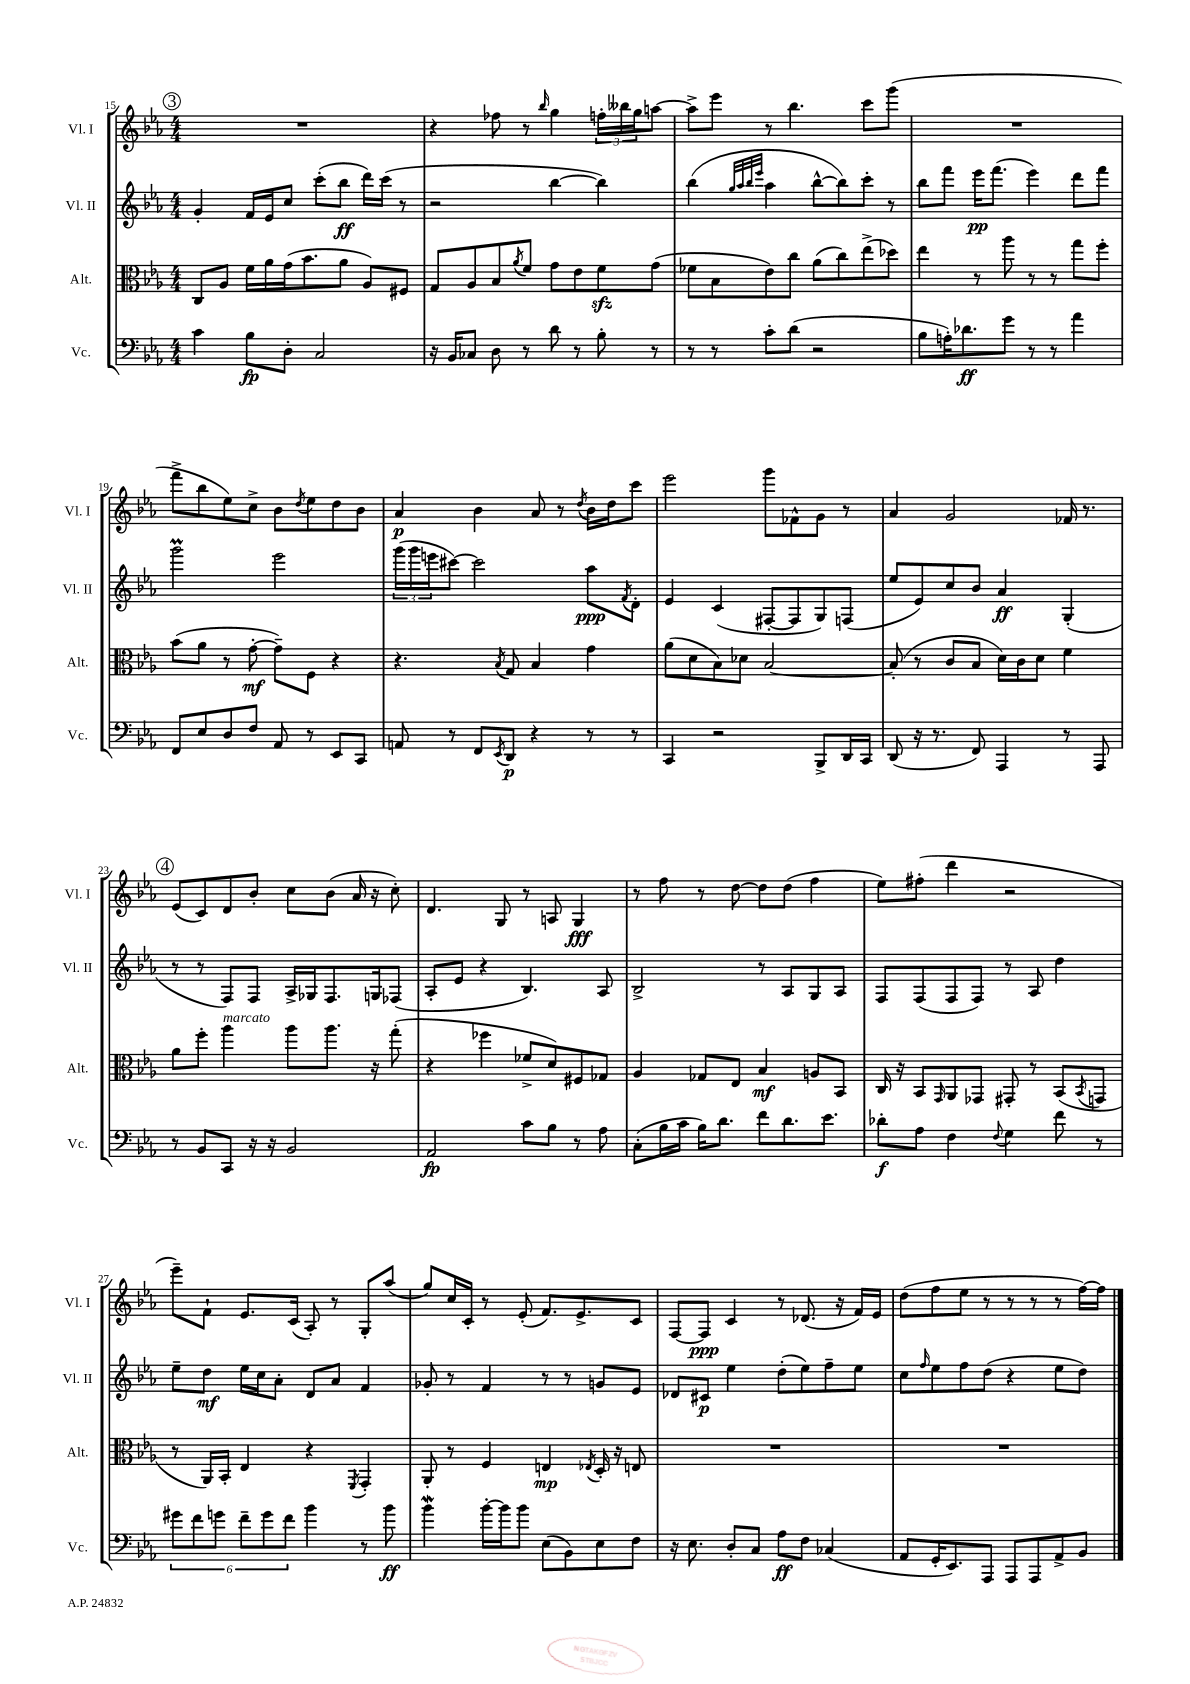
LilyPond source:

<<
\new StaffGroup <<
\new Staff = "s0" \with { instrumentName = "Vl. I" shortInstrumentName = "Vl. I" } {
    \clef treble \key ees \major \numericTimeSignature \time 4/4
    \mark \markup { \circle "3" } R1 |
    r4 fes''8 r8 \grace { bes''16 } g''4 \tuplet 3/2 { f''16-. beses''16 g''16 } a''8~ |
    a''8-> ees'''8 r8 bes''4. c'''8 g'''8( |
    R1 |
    f'''8-> bes''8 ees''8) c''8-> bes'8 \acciaccatura { d''8 } ees''8 d''8 bes'8 |
    aes'4\p bes'4 aes'8 r8 \acciaccatura { d''8 } bes'16 d''16 c'''8 |
    ees'''2 g'''8 fes'8-^ g'8 r8 |
    aes'4 g'2 fes'16 r8. |
    \mark \markup { \circle "4" } ees'8( c'8) d'8 bes'8-. c''8 bes'8( aes'16 r16 c''8-.) |
    d'4. g8 r8 a8 g4\fff |
    r8 f''8 r8 d''8~ d''8 d''8( f''4 |
    ees''8) fis''8-.( d'''4 r2 |
    ees'''8--) f'8-! ees'8. c'16( aes8-.) r8 g8-. aes''8( |
    g''8) c''16 c'16-. r8 ees'8-.( f'8.) ees'8.-> c'8 |
    f8~ f8\ppp c'4 r8 des'8.( r16 f'16) ees'16 |
    d''8( f''8 ees''8 r8 r8 r8 r8 f''16~) f''16 \bar "|." |
}
\new Staff = "s1" \with { instrumentName = "Vl. II" shortInstrumentName = "Vl. II" } {
    \clef treble \key ees \major \numericTimeSignature \time 4/4
    \mark \markup { \circle "3" } g'4-. f'16 ees'16 c''8 c'''8-.( bes''8\ff d'''16) c'''16( r8 |
    r2 bes''4~ bes''4) |
    bes''4( \grace { g''32 aes''32 bes''32 ees'''32 } aes''4 bes''8~-^ bes''8) c'''8-. r8 |
    bes''8 f'''8 ees'''16\pp f'''8.( ees'''4) d'''8 f'''8 |
    g'''2\prall ees'''2 |
    \tuplet 3/2 { g'''16( g'''16 e'''16 } cis'''8~) cis'''2 aes''8\ppp \acciaccatura { f'8 } d'8-. |
    ees'4 c'4( fis8~-. fis8 g8) f8( |
    ees''8 ees'8) c''8 bes'8 aes'4\ff g4-.( |
    \mark \markup { \circle "4" } r8 r8 f8) f8 aes16-> ges16 f8. g16 fes8( |
    aes8-. ees'8 r4 bes4.) aes8 |
    bes2-> r8 aes8 g8 aes8 |
    f8 f8( f8 f8) r8 aes8 d''4 |
    ees''8-- d''8\mf ees''16 c''16 aes'8-. d'8 aes'8 f'4 |
    ges'8-. r8 f'4 r8 r8 g'8 ees'8 |
    des'8 cis'8\p ees''4 d''8-.( ees''8) f''8-- ees''8 |
    c''8 \grace { f''16 } ees''8 f''8 d''8( r4 ees''8 d''8) \bar "|." |
}
\new Staff = "s2" \with { instrumentName = "Alt." shortInstrumentName = "Alt." } {
    \clef alto \key ees \major \numericTimeSignature \time 4/4
    \mark \markup { \circle "3" } c8 aes8 f'16 aes'16 g'16( bes'8. aes'8 aes8) fis8 |
    g8 aes8 bes8 \acciaccatura { aes'8 } f'8 g'8 ees'8 f'8\sfz g'8( |
    fes'8 bes8 ees'8) c''8 aes'8( c''8) ees''8->( des''8) |
    ees''4 r8 aes''8 r8 r8 g''8 f''8-. |
    bes'8( aes'8 r8 g'8~-.\mf g'8--) f8 r4 |
    r4. \acciaccatura { bes8 } g8 bes4 g'4 |
    aes'8( d'8 bes8) des'8 bes2~ |
    bes8-.( r8 c'8 bes8 d'16) c'16 d'8 f'4 |
    \mark \markup { \circle "4" } aes'8 f''8-. aes''4^\markup { \italic "marcato" } aes''8 aes''8. r16 g''8-.( |
    r4 fes''4 fes'8-> d'8) fis8 ges8 |
    aes4 ges8 ees8 bes4\mf a8 bes,8 |
    c16 r16 bes,8 \grace { g,16 } aes,8 ges,8 gis,8-. r8 bes,8( \acciaccatura { bes,8 } g,8 |
    r8 aes,16) bes,16-. ees4 r4 \acciaccatura { f,8 } g,4-. |
    aes,8-. r8 f4 e4\mp \acciaccatura { ees8 } d16-. r16 e8 |
    R1 |
    R1 \bar "|." |
}
\new Staff = "s3" \with { instrumentName = "Vc." shortInstrumentName = "Vc." } {
    \clef bass \key ees \major \numericTimeSignature \time 4/4
    \mark \markup { \circle "3" } c'4 bes8\fp d8-. c2 |
    r16 bes,16 ces8 d8 r8 d'8 r8 bes8-. r8 |
    r8 r8 c'8-. d'8( r2 |
    bes8 a16-.) des'8.\ff g'8 r8 r8 aes'4 |
    f,8 ees8 d8 f8 aes,8 r8 ees,8 c,8 |
    a,8 r8 f,8 \acciaccatura { ees,8 } d,8\p r4 r8 r8 |
    c,4 r2 bes,,8-> d,16 c,16 |
    d,8( r16 r8. f,8) aes,,4 r8 aes,,8 |
    \mark \markup { \circle "4" } r8 bes,8 c,8 r16 r16 bes,2 |
    aes,2\fp c'8 bes8 r8 aes8 |
    c8-.( bes16 c'16 bes16) d'8. f'8 d'8. ees'8. |
    des'8-.\f aes8 f4 \appoggiatura { f8 } g4 f'8 r8 |
    \tuplet 6/4 { gis'8 f'8 g'8 f'8-- g'8 f'8 } bes'4 r8 bes'8\ff |
    bes'4\mordent bes'16~-. bes'16 bes'8 ees8( bes,8) ees8 f8 |
    r16 ees8. d8-. c8 aes8\ff f8 ces4( |
    aes,8 g,16-. ees,8.) aes,,8 aes,,8 aes,,8 aes,8-> bes,8 \bar "|." |
}
>>
>>
\layout { \context { \Score currentBarNumber = #15 } }
